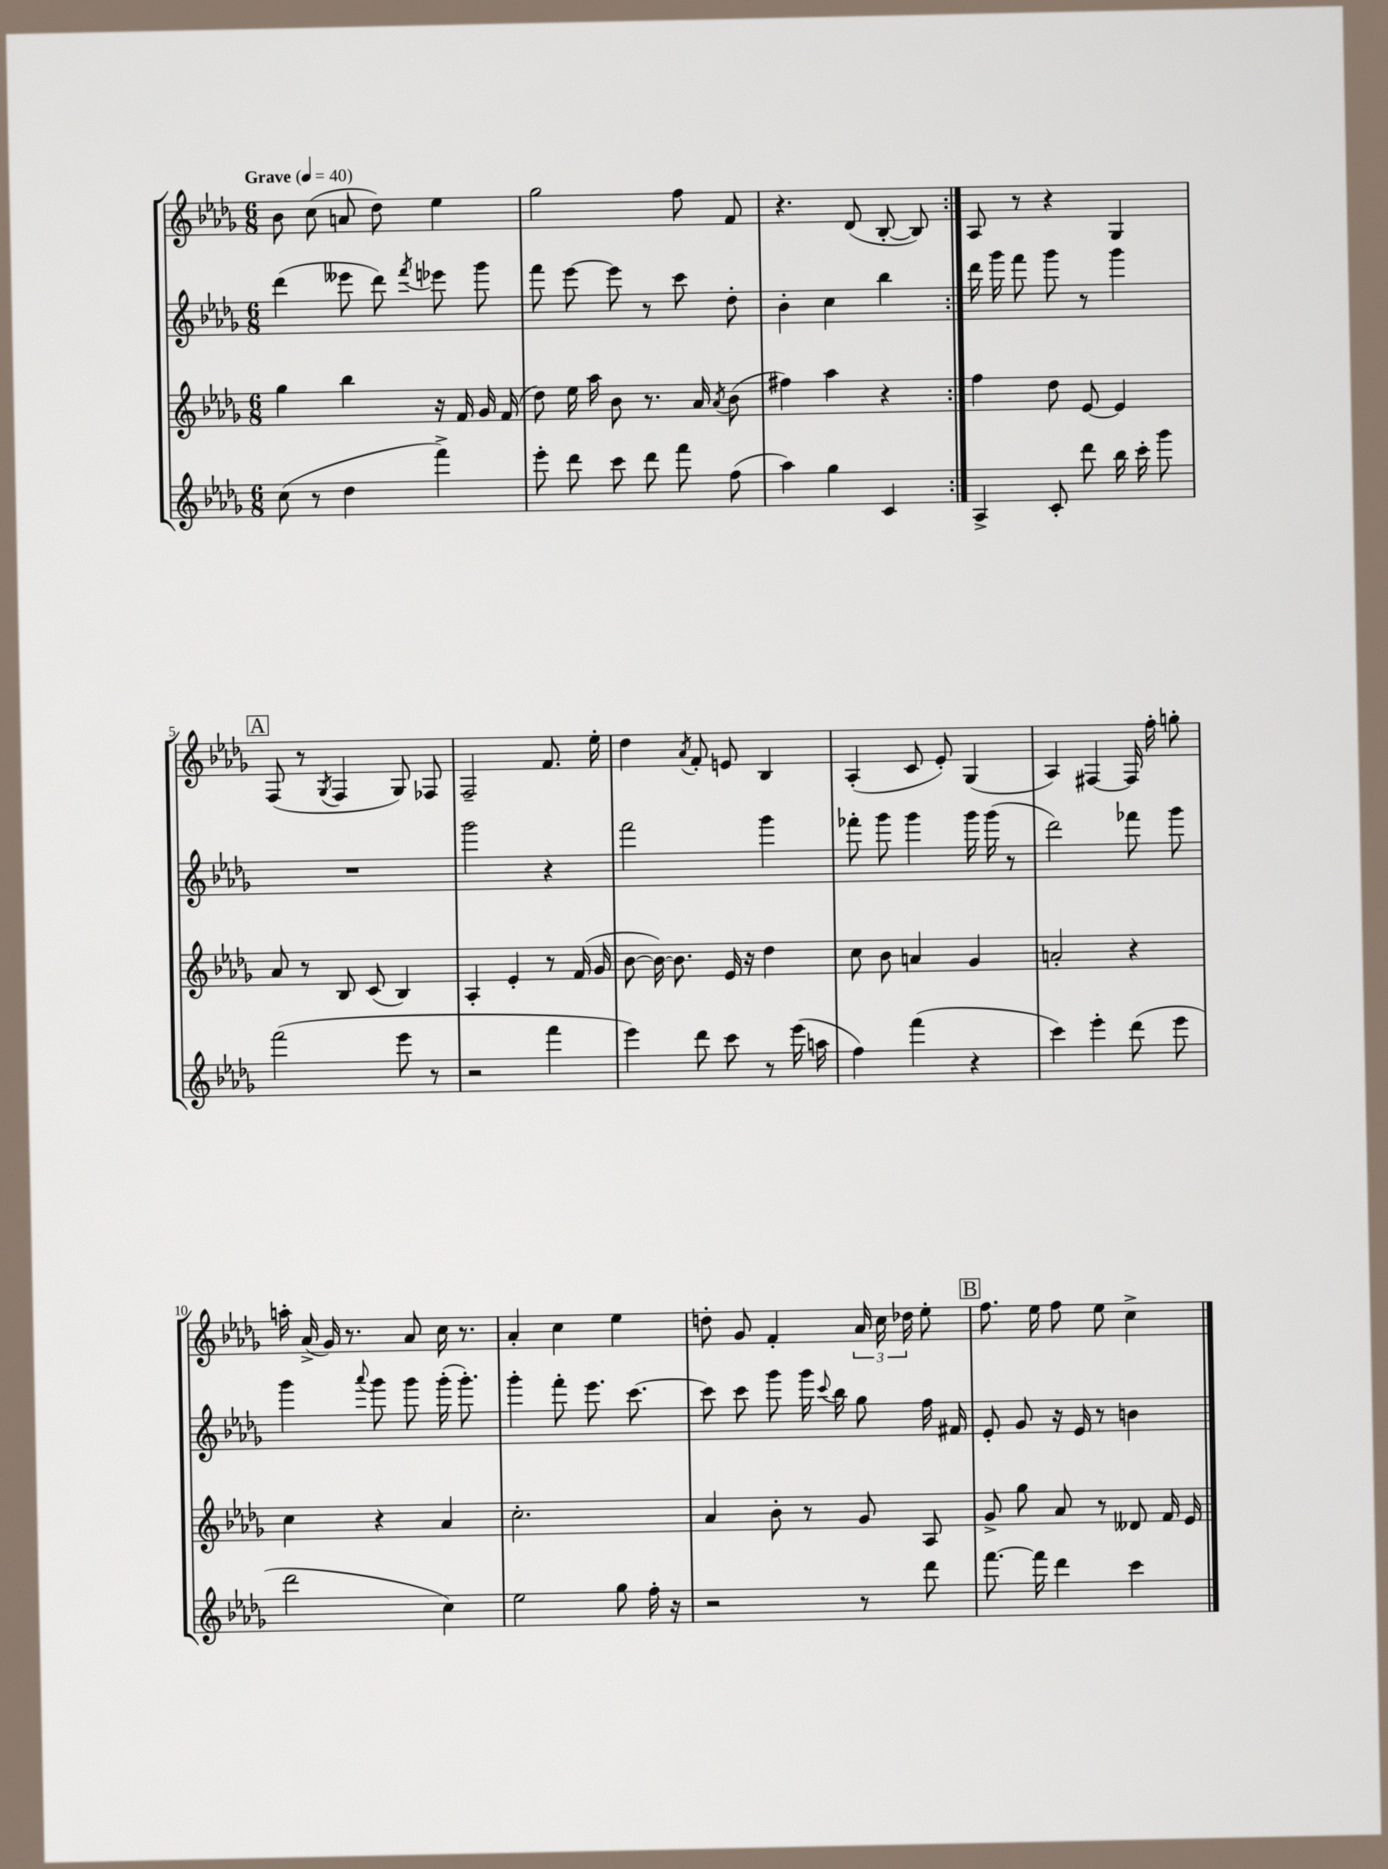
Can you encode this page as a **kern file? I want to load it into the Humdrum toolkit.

**kern	**kern	**kern	**kern
*staff4	*staff3	*staff2	*staff1
*clefG2	*clefG2	*clefG2	*clefG2
*k[b-e-a-d-g-]	*k[b-e-a-d-g-]	*k[b-e-a-d-g-]	*k[b-e-a-d-g-]
*M6/8	*M6/8	*M6/8	*M6/8
*MM40	*MM40	*MM40	*MM40
(8cc	4gg-	(4ddd-	8b-
8r	.	.	(8cc
4dd-	4bb-	8eee--	8a
.	.	8ddd-)	8dd-)
.	.	8qfff	.
4fff^)	16r	8eee-	4ee-
.	16f	.	.
.	16g-	8ggg-	.
.	(16f	.	.
=	=	=	=
8eee-'	8dd-)	8fff	2gg-
8ddd-	16ee-	[8eee-	.
.	16aa-	.	.
8ccc	8b-	8eee-]	.
8ddd-	8.r	8r	.
8fff	.	8ccc	8ff
.	16a-	.	.
.	8qa-	.	.
(8ff	(8b-	8dd-'	8f
=	=	=	=
4aa-)	4ff#)	4b-'	4.r
4gg-	4aa-	4cc	.
.	.	.	(8d-
4c	4r	4bb-	[8B-'
.	.	.	8B-])
=:|!	=:|!	=:|!	=:|!
4A-^	4ff	16ddd-	8A-
.	.	16ggg-	.
.	.	8fff	8r
8c'	8dd-	8ggg-	4r
8ddd-	[8e-	8r	.
16bb-	4e-]	4ggg-	4G-
16ccc'	.	.	.
8ggg-	.	.	.
=	=	=	=
(2fff	8a-	2.r	(8F
.	8r	.	8r
.	.	.	8qG-
.	8B-	.	4F
.	(8c	.	.
8eee-	4B-)	.	8G-)
8r	.	.	8F-
=	=	=	=
2r	4A-'	2ggg-	2F~
.	4e-'	.	.
4fff	8r	4r	8.f
.	(16f	.	.
.	16g-	.	16ee-'
=	=	=	=
4eee-)	[8b-	2fff	4dd-
.	16b-_)	.	.
.	8.b-]	.	.
.	.	.	8qa-
8ddd-	.	.	8f'
8ccc	16e-	.	8e
.	16r	.	.
8r	4dd-	4ggg-	4B-
(16eee-	.	.	.
16aa	.	.	.
=	=	=	=
4ff)	8cc	8fff-'	(4A-'
.	8b-	8ggg-	.
(4fff	4a	4ggg-	8c
.	.	.	8e-')
4r	4g-	16ggg-	(4G-
.	.	(16ggg-	.
.	.	8r	.
=	=	=	=
4ccc)	2a'	2ddd-)	4A-)
4eee-'	.	.	[4F#
(8ddd-	4r	8fff-	16F#]
.	.	.	16ff'
8eee-	.	8ggg-	8gg'
=	=	=	=
2ddd-	4cc	4ggg-	16aa'
.	.	.	(16a-^
.	.	.	16g-)
.	.	.	8.r
.	.	8qqaaa-	.
.	4r	8ggg-	.
.	.	8ggg-	8a-
4cc)	4a-	(16ggg-'	16cc
.	.	8.ggg-')	8.r
=	=	=	=
2ee-	2.cc'	4ggg-'	4a-'
.	.	8fff'	4cc
.	.	8.eee-	.
8gg-	.	.	4ee-
.	.	[8.ccc	.
16ff'	.	.	.
16r	.	.	.
=	=	=	=
2r	4a-	8ccc]	8dd'
.	.	8ccc	8g-
.	8b-'	8ggg-	4f'
.	8r	16ggg-	.
.	.	8qqccc	.
.	.	16bb-	.
8r	8g-	8gg-	24a-
.	.	.	24cc
.	.	.	24dd-
8ddd-	8A-	16ff	8ee-'
.	.	16f#	.
=	=	=	=
[8.fff	8g-^	8e-'	8.ff
.	8gg-	8g-	.
16fff]	.	.	16ee-
4ddd-	8a-	16r	8ff
.	.	16e-	.
.	8r	8r	8ee-
4ccc	8d--	4b	4cc^
.	16f	.	.
.	16e-	.	.
==	==	==	==
*-	*-	*-	*-
